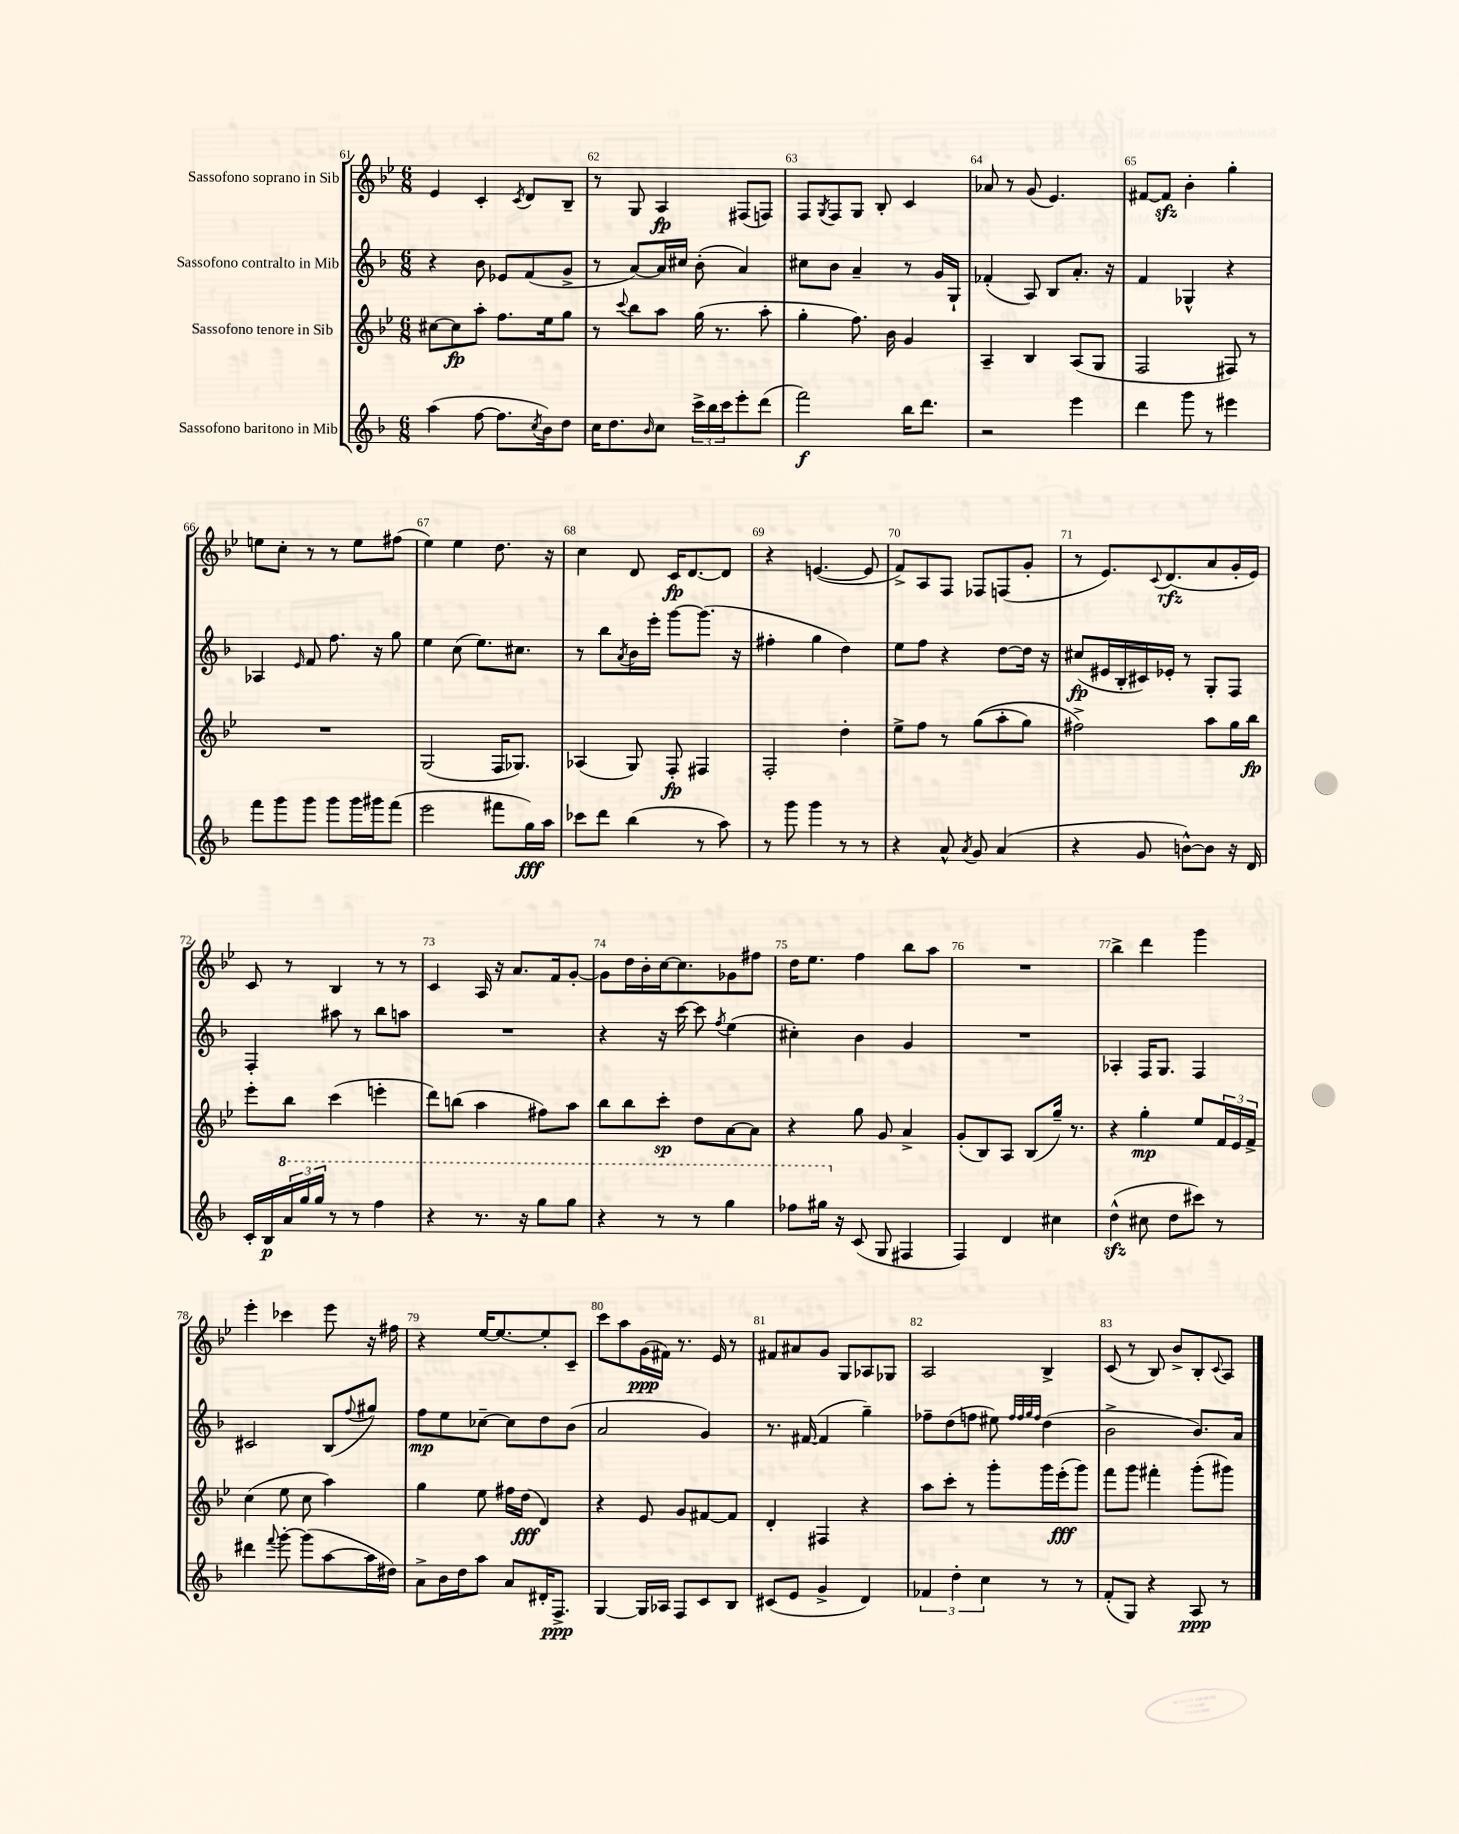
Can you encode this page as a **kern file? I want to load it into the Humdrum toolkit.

**kern	**dynam	**kern	**dynam	**kern	**dynam	**kern	**dynam
*part4	*part4	*part3	*part3	*part2	*part2	*part1	*part1
*staff4	*staff4	*staff3	*staff3	*staff2	*staff2	*staff1	*staff1
*I"Sassofono baritono in Mib	*	*I"Sassofono tenore in Sib	*	*I"Sassofono contralto in Mib	*	*I"Sassofono soprano in Sib	*
*clefG2	*	*clefG2	*	*clefG2	*	*clefG2	*
*k[b-]	*	*k[b-e-]	*	*k[b-]	*	*k[b-e-]	*
*M6/8	*	*M6/8	*	*M6/8	*	*M6/8	*
=61	=61	=61	=61	=61	=61	=61	=61
(4aa\	.	[8cc#X\L	.	4r	.	4e-/	.
.	.	8cc#\]	fp	.	.	.	.
[8ff\	.	8aa'\J	.	8b-\	.	4c'/	.
8.ff\L]	.	8.ff\L	.	8e-X/L	.	.	.
.	.	.	.	.	.	8qc/	.
.	.	.	.	(8f/	.	8d/L	.
8qcc/	.	.	.	.	.	.	.
16b-\k)	.	16ee-\k	.	.	.	.	.
8dd\J	.	8gg\J	.	8g^/J	.	8B-~/J	.
=62	=62	=62	=62	=62	=62	=62	=62
16cc\KL	.	8r	.	8r	.	8r	.
8.dd\	.	.	.	.	.	.	.
.	.	8qqccc/	.	.	.	.	.
.	.	8bb-\L	.	[8a/L)	.	8G/	.
16qqb-/	.	.	.	.	.	.	.
8cc\J	.	8aa\J	.	16a/L]	.	4A/	fp
.	.	.	.	16cc#X/JJ	.	.	.
24ccc^\LL	.	(16gg\	.	(8b-'\	.	.	.
24bb-\	.	.	.	.	.	.	.
.	.	8.r	.	.	.	.	.
24ccc\J	.	.	.	.	.	.	.
8eee'\	.	.	.	4a/)	.	(8F#X/L	.
(8ddd\J	.	8aa'\	.	.	.	8Fn/J)	.
=63	=63	=63	=63	=63	=63	=63	=63
2fff\)	f	4gg'\	.	8cc#X\L	.	8F/L	.
.	.	.	.	.	.	8qG/	.
.	.	.	.	8b-\J	.	8F/	.
.	.	8.ff\)	.	4a~/	.	8G/J	.
.	.	.	.	.	.	8B-'/	.
.	.	16b-\	.	.	.	.	.
16bb-\KL	.	4g/	.	8r	.	4c/	.
8.ddd\J	.	.	.	.	.	.	.
.	.	.	.	16g/LL	.	.	.
.	.	.	.	16G`/JJ	.	.	.
=64	=64	=64	=64	=64	=64	=64	=64
2r	.	4A~/	.	(4f-X'/	.	8a-X/	.
.	.	.	.	.	.	8r	.
.	.	4B-/	.	8A/)	.	(8g/	.
.	.	.	.	8B-/L	.	4.e-/)	.
4eee\	.	(8A/L	.	8.a'/J	.	.	.
.	.	8G/J	.	.	.	.	.
.	.	.	.	16r	.	.	.
=65	=65	=65	=65	=65	=65	=65	=65
4ddd\	.	2F/	.	4f/	.	[8f#X/L	.
.	.	.	.	.	.	8f#zz/J]	.
8ggg\	.	.	.	4G-X^^/	.	4b-'\	.
8r	.	.	.	.	.	.	.
4eee#X\	.	8F#X/)	.	4r	.	4gg'\	.
.	.	8r	.	.	.	.	.
!!LO:LB:g=z
=66	=66	=66	=66	=66	=66	=66	=66
8fff\L	.	2.r	.	4A-X/	.	8een\L	.
8ggg\	.	.	.	.	.	8cc'\J	.
.	.	.	.	16qqe/	.	.	.
8ggg\J	.	.	.	8f/	.	8r	.
8ggg\L	.	.	.	8.ff\	.	8r	.
16ggg\L	.	.	.	.	.	8ee\L	.
16ggg#X\J	.	.	.	16r	.	.	.
(8fff\J	.	.	.	8gg\	.	(8ff#X\J	.
=67	=67	=67	=67	=67	=67	=67	=67
2eee\	.	(2G/	.	4ee\	.	4ee-\)	.
.	.	.	.	(8cc\	.	4ee-\	.
.	.	.	.	8.ee\L)	.	.	.
8fff#X\L	.	16F/KL	.	.	.	8.dd\	.
.	.	8.G-X/J)	.	8.cc#X\J	.	.	.
16gg\L)	fff	.	.	.	.	.	.
16aa\JJ	.	.	.	.	.	16r	.
=68	=68	=68	=68	=68	=68	=68	=68
8ccc-X\L	.	(4A-X/	.	8r	.	4cc\	.
8ddd\J	.	.	.	8bb-\L	.	.	.
.	.	.	.	8qa/	.	.	.
(4bb-\	.	8G/)	.	16b-\L	.	8d/	.
.	.	.	.	16eee'\JJ	.	.	.
.	.	8F'/	fp	[8ggg\L	.	16c/KL	fp
.	.	.	.	.	.	[8.d/	.
8r	.	4F#X/	.	(8.ggg\J]	.	.	.
8aa\)	.	.	.	.	.	8d/J]	.
.	.	.	.	16r	.	.	.
=69	=69	=69	=69	=69	=69	=69	=69
8r	.	2F'/	.	4ff#X'\	.	4r	.
8ggg\	.	.	.	.	.	.	.
4ggg\	.	.	.	4gg\	.	([4.en/	.
8r	.	4dd'\	.	4dd\)	.	.	.
8r	.	.	.	.	.	8e/]	.
=70	=70	=70	=70	=70	=70	=70	=70
4r	.	8ee-^\L	.	8ee\L	.	8f^/L)	.
.	.	8ff\J	.	8ff\J	.	8A/	.
8a^^/	.	8r	.	4r	.	8F/J	.
8qa/	.	.	.	.	.	.	.
8g/	.	((8gg\L	.	.	.	8F-X/L	.
(4a/	.	8aa'\	.	[8dd\L	.	(8Fn/	.
.	.	8gg\J)	.	16dd\Jk]	.	8g'/J	.
.	.	.	.	16r	.	.	.
=71	=71	=71	=71	=71	=71	=71	=71
4r	.	2ff#X^\)	.	(8cc#X/L	fp	8r	.
.	.	.	.	16e#X/L	.	8.e-/L)	.
.	.	.	.	16B-'/	.	.	.
8g/	.	.	.	16c#X/)	.	.	.
.	.	.	.	.	.	8qqc/	.
.	.	.	.	16e-X'/JJ	.	(8.d/	rfz
[8bn^^\L)	.	.	.	8r	.	.	.
8b\J]	.	8aa\L	.	8G'/L	.	8a/	.
16r	.	16gg\L	.	8F/J	.	16g'/L	.
16d/	.	16bb-\JJ	fp	.	.	16e-/JJ)	.
!!LO:LB:g=z
=72	=72	=72	=72	=72	=72	=72	=72
16c'/LL	.	8eee-'\L	.	4F'/	.	8c/	.
16B-/	p	.	.	.	.	.	.
*8va	*	*	*	*	*	*	*
24aa/	.	8bb-\J	.	.	.	8r	.
24ggg/	.	.	.	.	.	.	.
24ggg/JJ	.	.	.	.	.	.	.
8r	.	(4ccc\	.	8aa#X\	.	4B-/	.
8r	.	.	.	8r	.	.	.
4fff\	.	4eeen'\	.	8bb-\L	.	8r	.
.	.	.	.	8aan\J	.	8r	.
=73	=73	=73	=73	=73	=73	=73	=73
4r	.	8ddd\L)	.	2.r	.	4c/	.
.	.	(8bbn\J	.	.	.	.	.
8.r	.	4aa\	.	.	.	16A/	.
.	.	.	.	.	.	16r	.
.	.	.	.	.	.	8.a/L	.
16r	.	.	.	.	.	.	.
8ggg\L	.	8ff#X\L)	.	.	.	.	.
.	.	.	.	.	.	16f/k	.
8ggg\J	.	8aa\J	.	.	.	[8g'/J	.
=74	=74	=74	=74	=74	=74	=74	=74
4r	.	8bb-\L	.	4r	.	8g\L]	.
.	.	8bb-\	.	.	.	16dd\L	.
.	.	.	.	.	.	16b-'\	.
8r	.	8ccc'\J	sp	16r	.	[16cc\J	.
.	.	.	.	[16ccc\	.	8.cc\]	.
8r	.	8dd\L	.	8ccc\]	.	.	.
.	.	.	.	8qff/	.	.	.
4ggg\	.	[8a\	.	(4ee\	.	8g-X\	.
.	.	8a\J]	.	.	.	8ff#X\J	.
=75	=75	=75	=75	=75	=75	=75	=75
8fff-X\L	.	4r	.	4cc#X'\)	.	16dd\KL	.
.	.	.	.	.	.	8.ee-\J	.
16ggg#X\Jk	.	.	.	.	.	.	.
*X8va	*	*	*	*	*	*	*
16r	.	.	.	.	.	.	.
(8c/	.	8gg\	.	4b-\	.	4ff\	.
8G/	.	8g/	.	.	.	.	.
4F#X/	.	4a^/	.	4g/	.	8bb-\L	.
.	.	.	.	.	.	8aa\J	.
=76	=76	=76	=76	=76	=76	=76	=76
4F/)	.	(8g'/L	.	2.r	.	2.r	.
.	.	8B-/)	.	.	.	.	.
4d/	.	8A/J	.	.	.	.	.
.	.	(8B-/L	.	.	.	.	.
4cc#X\	.	16gg~/Jk)	.	.	.	.	.
.	.	8.r	.	.	.	.	.
=77	=77	=77	=77	=77	=77	=77	=77
(4ddzz^^\	.	4r	.	4A-X'/	.	4bb-^\	.
8cc#X\	.	4gg'\	mp	16F/KL	.	4ddd\	.
.	.	.	.	8.G/J	.	.	.
8dd\L	.	.	.	.	.	.	.
8ccc#X\J)	.	8ee-/L	.	4F/	.	4ggg\	.
8r	.	24f/L	.	.	.	.	.
.	.	24e-/	.	.	.	.	.
.	.	24f^/JJ	.	.	.	.	.
!!LO:LB:g=z
=78	=78	=78	=78	=78	=78	=78	=78
4ddd#X\	.	(4cc\	.	2c#X/	.	4eee-'\	.
8qqfff/	.	.	.	.	.	.	.
[8ggg'\	.	8ee-\	.	.	.	4ccc-X\	.
(8ggg\L]	.	8cc\	.	.	.	.	.
[8aa\	.	4aa\)	.	(8B-/L	.	8eee-\	.
.	.	.	.	8qqff/	.	.	.
16aa\L]	.	.	.	8gg#X/J)	.	16r	.
16dd#X\JJ)	.	.	.	.	.	16ff#X\	.
=79	=79	=79	=79	=79	=79	=79	=79
8a^\L	.	4gg\	.	8ff\L	mp	4r	.
16b-\L	.	.	.	8ee\	.	.	.
16dd\J	.	.	.	.	.	.	.
8aa\J	.	8ee-\	.	[8cc-X~\J	.	[16ee-/KL	.
.	.	.	.	.	.	8.ee-/_	.
8a/L	.	16ff#X\LL	.	8cc-\L]	.	.	.
.	.	(16dd\JJ	fff	.	.	.	.
16d#X'/K	.	4d/)	.	8dd\	.	8ee-'/]	.
8.F^/J	ppp	.	.	.	.	.	.
.	.	.	.	(8b-\J	.	8c~/J	.
=80	=80	=80	=80	=80	=80	=80	=80
[4G/	.	4r	.	2a/	.	8ccc\L	.
.	.	.	.	.	.	8aa\	.
16G/LL]	.	8e-/	.	.	.	(16g\L	ppp
16A-X/JJ	.	.	.	.	.	16f#X\JJ)	.
8F/L	.	8g/L	.	.	.	8.r	.
8c/	.	[8f#X/	.	4g/)	.	.	.
.	.	.	.	.	.	16e-/	.
8B-/J	.	8f#/J]	.	.	.	8r	.
=81	=81	=81	=81	=81	=81	=81	=81
(8c#X/L	.	4d'/	.	8.r	.	8f#X/L	.
8e/J	.	.	.	.	.	8a#X/	.
.	.	.	.	([16f#X/	.	.	.
4g^/	.	4F#X/	.	4f#/]	.	8g/J	.
.	.	.	.	.	.	8G/L	.
4d/)	.	4r	.	4gg~\)	.	8A-X/	.
.	.	.	.	.	.	8G-X/J	.
=82	=82	=82	=82	=82	=82	=82	=82
6f-X/	.	8aa\L	.	8ff-X~\L	.	2A/	.
.	.	8ccc'\J	.	(8dd\	.	.	.
6dd'\	.	.	.	.	.	.	.
.	.	8r	.	8ffn\J	.	.	.
6cc\	.	.	.	.	.	.	.
.	.	8ggg'\L	.	8ee#X\)	.	.	.
.	.	.	.	32qqff/LLL	.	.	.
.	.	.	.	32qqff/	.	.	.
.	.	.	.	32qqgg/	.	.	.
.	.	.	.	32qqff/JJJ	.	.	.
8r	.	16ggg\L	.	(4dd\	.	4B-^/	.
.	.	(16eee-'\J	fff	.	.	.	.
8r	.	8ggg\J)	.	.	.	.	.
=83	=83	=83	=83	=83	=83	=83	=83
(8f'/L	.	8fff\L	.	2b-^\	.	(8c/	.
8G/J)	.	8ggg\J	.	.	.	8r	.
4r	.	4fff#X'\	.	.	.	8B-/)	.
.	.	.	.	.	.	8b-^/L	.
8A/	ppp	(8ggg'\L	.	8.b-/L)	.	8B-'/	.
.	.	.	.	.	.	8qqc/	.
8r	.	8ggg#X\J)	.	.	.	8A/J	.
.	.	.	.	16a/Jk	.	.	.
==	==	==	==	==	==	==	==
*-	*-	*-	*-	*-	*-	*-	*-
